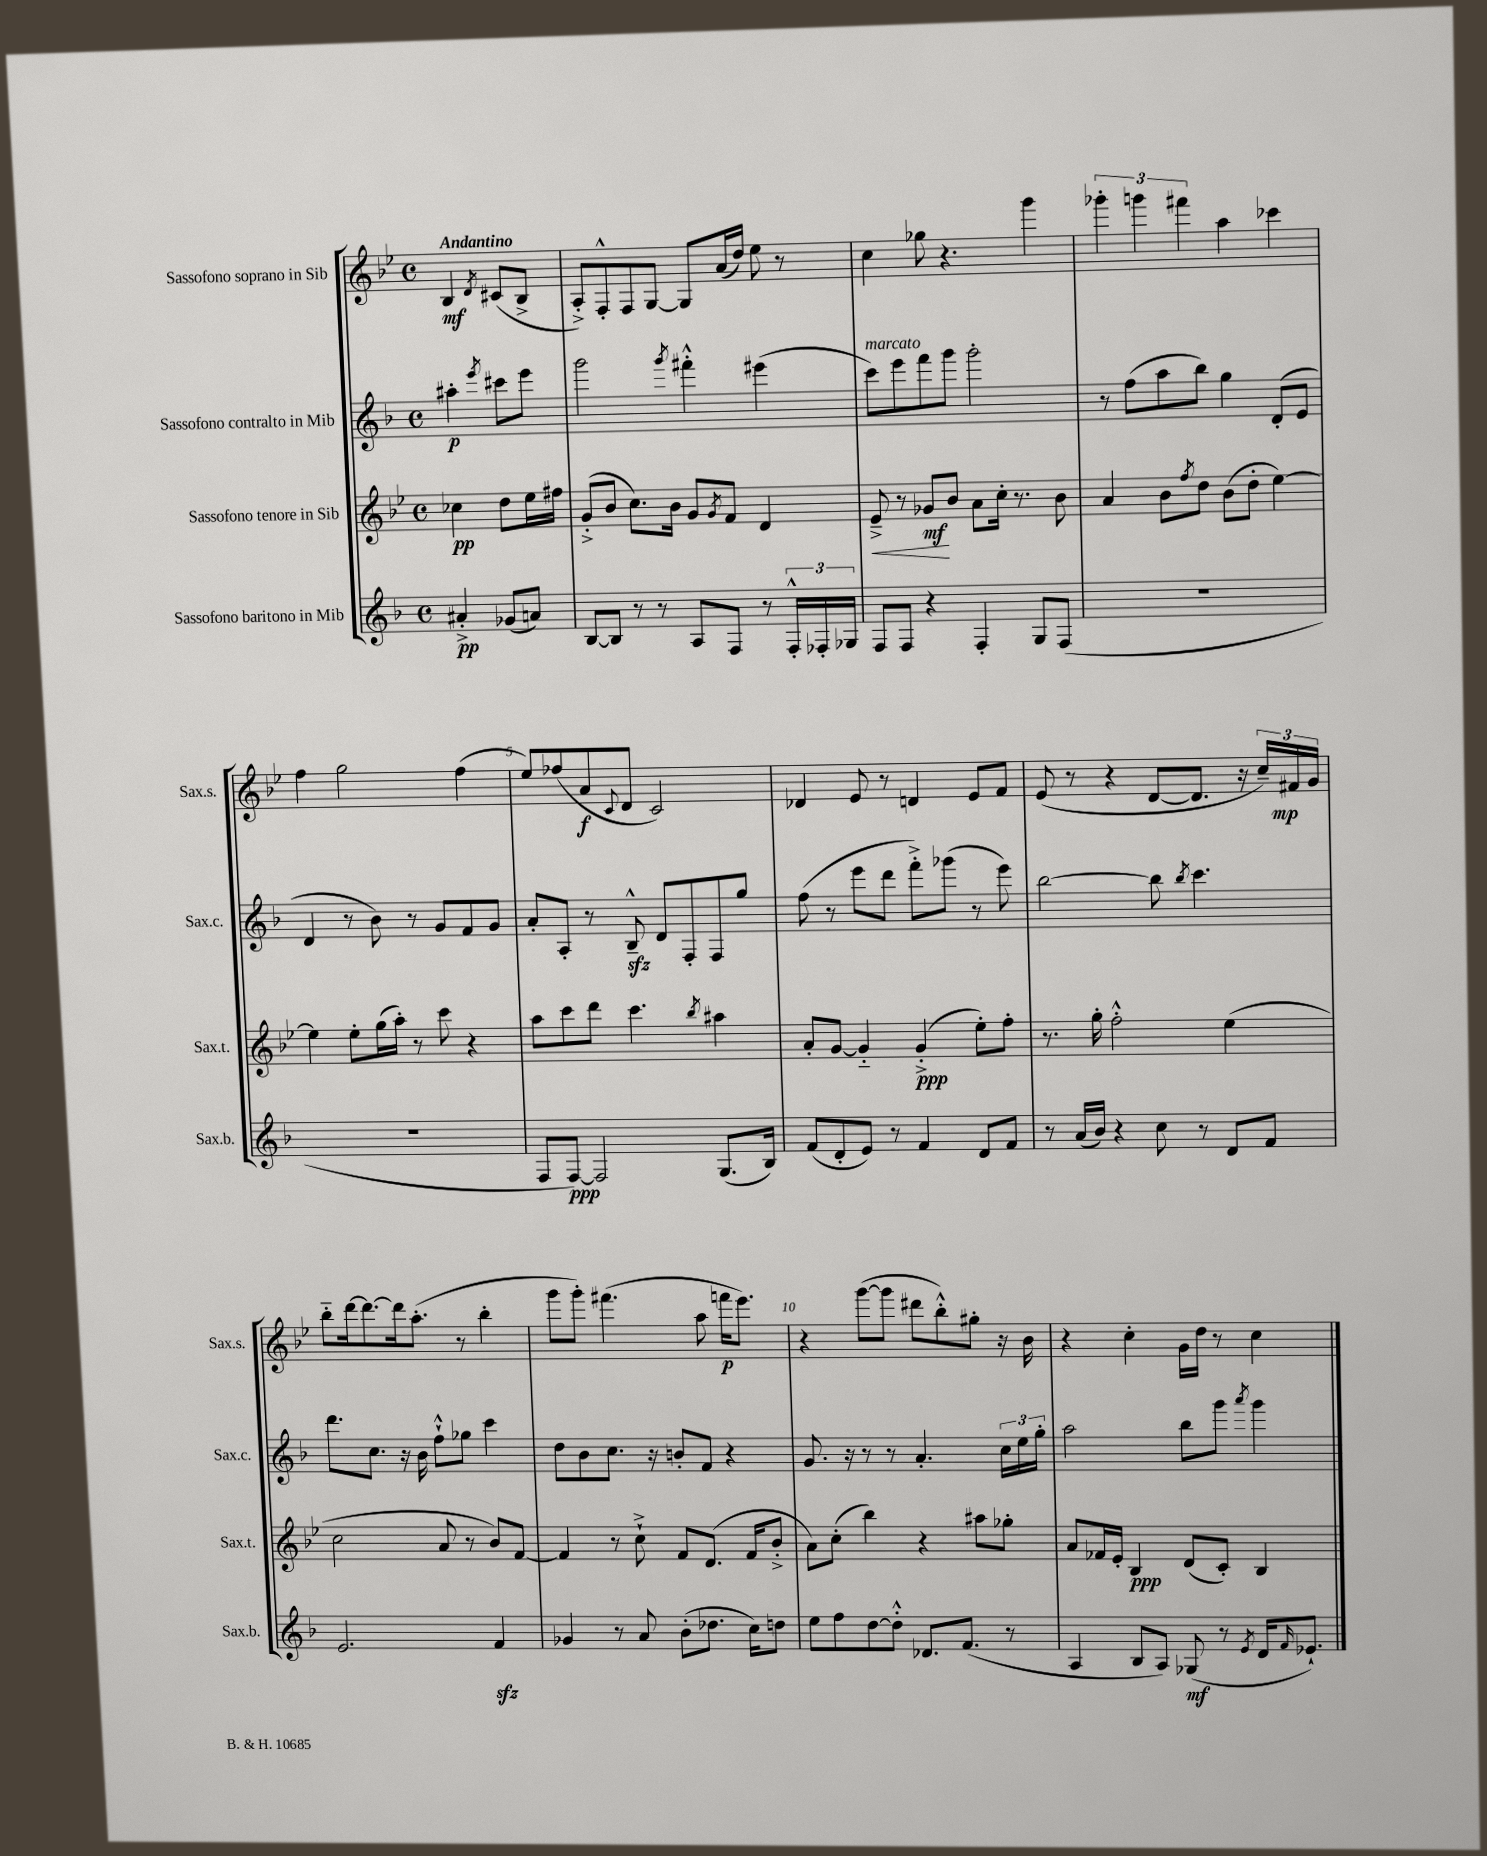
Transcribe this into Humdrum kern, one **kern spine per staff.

**kern	**dynam	**kern	**dynam	**kern	**dynam	**kern	**dynam
*part4	*part4	*part3	*part3	*part2	*part2	*part1	*part1
*staff4	*staff4	*staff3	*staff3	*staff2	*staff2	*staff1	*staff1
*I"Sassofono baritono in Mib	*	*I"Sassofono tenore in Sib	*	*I"Sassofono contralto in Mib	*	*I"Sassofono soprano in Sib	*
*I'Sax.b.	*	*I'Sax.t.	*	*I'Sax.c.	*	*I'Sax.s.	*
*clefG2	*	*clefG2	*	*clefG2	*	*clefG2	*
*k[b-]	*	*k[b-e-]	*	*k[b-]	*	*k[b-e-]	*
*M4/4	*	*M4/4	*	*M4/4	*	*M4/4	*
*met(c)	*	*met(c)	*	*met(c)	*	*met(c)	*
=	=	=	=	=	=	=	=
!	!	!	!	!	!	!LO:TX:a:B:t=Andantino	!
4a#X'^/	pp	4cc-X\	pp	4aa#X'\	p	4B-/	mf
.	.	.	.	8qeee/	.	8qd/	.
(8g-X/L	.	8dd\L	.	8ccc#X\L	.	(8c#X/L	.
8an/J)	.	16ee-\L	.	8eee\J	.	8B-^/J	.
.	.	16ff#X\JJ	.	.	.	.	.
=1	=1	=1	=1	=1	=1	=1	=1
[8B-/L	.	(8g'^/L	.	2ggg\	.	8A'^/L)	.
8B-/J]	.	8b-/J	.	.	.	8F'^^/	.
8r	.	8.cc\L)	.	.	.	8F/	.
8r	.	.	.	.	.	[8G/J	.
.	.	16b-\Jk	.	.	.	.	.
.	.	.	.	8qggg/	.	.	.
8A/L	.	8g/L	.	4fff#X'^^\	.	8G/L]	.
.	.	8qg/	.	.	.	.	.
8F/J	.	8f/J	.	.	.	(16a/L	.
.	.	.	.	.	.	16dd/JJ)	.
8r	.	4d/	.	(4eee#X\	.	8ee-\	.
24F'^^/LL	.	.	.	.	.	8r	.
24F-X'/	.	.	.	.	.	.	.
24G-X/JJ	.	.	.	.	.	.	.
=2	=2	=2	=2	=2	=2	=2	=2
!	!	!	!	!LO:TX:a:i:t=marcato	!	!	!
!	!	!	!LO:HP:b	!	!	!	!
8F/L	.	8e-~^/	<	8ccc\L)	.	4cc\	.
8F/J	.	8r	.	8eee\	.	.	.
4r	.	8g-X/L	mf	8fff\	.	8gg-X\	.
.	.	8b-/J	[	8ggg\J	.	4.r	.
4F'/	.	8a\L	.	2ggg'\	.	.	.
.	.	16cc'\Jk	.	.	.	.	.
.	.	8.r	.	.	.	.	.
8G/L	.	.	.	.	.	4ggg\	.
(8F/J	.	8b-\	.	.	.	.	.
=3	=3	=3	=3	=3	=3	=3	=3
1r	.	4a/	.	8r	.	6ggg-X'\	.
.	.	.	.	(8ff\L	.	.	.
.	.	.	.	.	.	6gggn\	.
.	.	8b-\L	.	8aa\	.	.	.
.	.	.	.	.	.	6fff#X\	.
.	.	8qff/	.	.	.	.	.
.	.	8dd\J	.	8bb-\J)	.	.	.
.	.	(8b-\L	.	4gg\	.	4aa\	.
.	.	8dd'\J	.	.	.	.	.
.	.	[4ee-\)	.	(8d'/L	.	4ccc-X\	.
.	.	.	.	8e/J	.	.	.
!!LO:LB:g=z
=4	=4	=4	=4	=4	=4	=4	=4
1r	.	4ee-\]	.	4d/	.	4ff\	.
.	.	8ee-'\L	.	8r	.	2gg\	.
.	.	(16gg\L	.	8b-\)	.	.	.
.	.	16aa'\JJ)	.	.	.	.	.
.	.	8r	.	8r	.	.	.
.	.	8ccc\	.	8g/L	.	.	.
.	.	4r	.	8f/	.	(4ff\	.
.	.	.	.	8g/J	.	.	.
=5	=5	=5	=5	=5	=5	=5	=5
8F/L	.	8aa\L	.	8a'/L	.	8ee-/L)	.
[8F/J)	ppp	8ccc\	.	8A'/J	.	(8ff-X/	.
2F/]	.	8ddd\J	.	8r	.	8a/	f
.	.	.	.	.	.	8qqc/	.
.	.	4.ccc\	.	8B-zz~^^/	.	8d/J	.
.	.	.	.	8d/L	.	2c/)	.
.	.	.	.	8F'/	.	.	.
.	.	8qbb-/	.	.	.	.	.
(8.G/L	.	4aa#X\	.	8F/	.	.	.
.	.	.	.	8gg/J	.	.	.
16B-/Jk)	.	.	.	.	.	.	.
=6	=6	=6	=6	=6	=6	=6	=6
(8f/L	.	8a'/L	.	(8ff\	.	4d-X/	.
8d'/	.	[8g/J	.	8r	.	.	.
8e/J)	.	4g/]	.	8eee\L	.	8e-/	.
8r	.	.	.	8ddd\J	.	8r	.
4f/	.	(4g'^/	ppp	8fff'^\L)	.	4dn/	.
.	.	.	.	(8ggg-X\J	.	.	.
8d/L	.	8ee-'\L)	.	8r	.	8e-/L	.
8f/J	.	8ff'\J	.	8eee\)	.	8f/J	.
=7	=7	=7	=7	=7	=7	=7	=7
8r	.	8.r	.	[2bb-\	.	(8e-/	.
(16a/LL	.	.	.	.	.	8r	.
16b-/JJ)	.	16gg'\	.	.	.	.	.
4r	.	2ff'^^\	.	.	.	4r	.
8cc\	.	.	.	8bb-\]	.	[8d/L	.
.	.	.	.	8qbb-/	.	.	.
8r	.	.	.	4.ccc\	.	8.d/J]	.
8d/L	.	(4ee-\	.	.	.	.	.
.	.	.	.	.	.	16r	.
8f/J	.	.	.	.	.	24cc~/LL)	.
.	.	.	.	.	.	24f#X/	mp
.	.	.	.	.	.	24g/JJ	.
!!LO:LB:g=z
=8	=8	=8	=8	=8	=8	=8	=8
2.e/	.	2cc\	.	8.ddd\L	.	8bb-\L	.
.	.	.	.	.	.	[16ddd\k	.
.	.	.	.	8.cc\J	.	8.ddd\_	.
.	.	.	.	16r	.	16ddd\k]	.
.	.	.	.	16b-\	.	(8.aa'\J	.
.	.	8a/	.	8ff`^^\L	.	.	.
.	.	8r	.	8gg-X\J	.	8r	.
4fzz/	.	8b-/L)	.	4ccc\	.	4bb-'\	.
.	.	[8f/J	.	.	.	.	.
=9	=9	=9	=9	=9	=9	=9	=9
4g-X/	.	4f/]	.	8dd\L	.	8ggg\L	.
.	.	.	.	8b-\	.	8ggg'\J)	.
8r	.	8r	.	8.cc\J	.	(4.fff#X\	.
8a/	.	8cc`^\	.	.	.	.	.
.	.	.	.	16r	.	.	.
(8b-'\L	.	8f/L	.	8bn'/L	.	.	.
8.dd-X\J	.	(8.d/J	.	8f/J	.	8aa\	.
.	.	.	.	4r	.	16fffn\KL	p
16cc\KL)	.	16f/KL	.	.	.	8.eee-\J)	.
8ddn\J	.	8b-'^/J	.	.	.	.	.
=10	=10	=10	=10	=10	=10	=10	=10
8ee\L	.	8a\L)	.	8.g/	.	4r	.
8ff\	.	(8cc'\J	.	.	.	.	.
.	.	.	.	16r	.	.	.
[8dd\	.	4bb-\)	.	8r	.	([8ggg\L	.
8dd'^^\J]	.	.	.	8r	.	8ggg\J]	.
8.d-X/L	.	4r	.	4.a'/	.	8ddd#X\L	.
.	.	.	.	.	.	8bb-'^^\)	.
(8.f/J	.	.	.	.	.	.	.
.	.	8aa#X\L	.	.	.	8gg#X'\J	.
8r	.	8gg-X'\J	.	24cc\LL	.	16r	.
.	.	.	.	24ee\	.	.	.
.	.	.	.	.	.	16b-\	.
.	.	.	.	24gg'\JJ	.	.	.
=11	=11	=11	=11	=11	=11	=11	=11
4A/	.	8a/L	.	2aa\	.	4r	.
.	.	16f-X/L	.	.	.	.	.
.	.	16e-'/JJ	.	.	.	.	.
8B-/L	.	4B-/	ppp	.	.	4cc'\	.
8A/J)	.	.	.	.	.	.	.
(8G-X/	mf	(8d/L	.	8bb-\L	.	16g\LL	.
.	.	.	.	.	.	16dd\JJ	.
8r	.	8c'/J)	.	8ggg\J	.	8r	.
8qe/	.	.	.	8qaaa/	.	.	.
16d/KL	.	4B-/	.	4ggg\	.	4cc\	.
16qqf/	.	.	.	.	.	.	.
8.e-X`/J)	.	.	.	.	.	.	.
==	==	==	==	==	==	==	==
*-	*-	*-	*-	*-	*-	*-	*-
